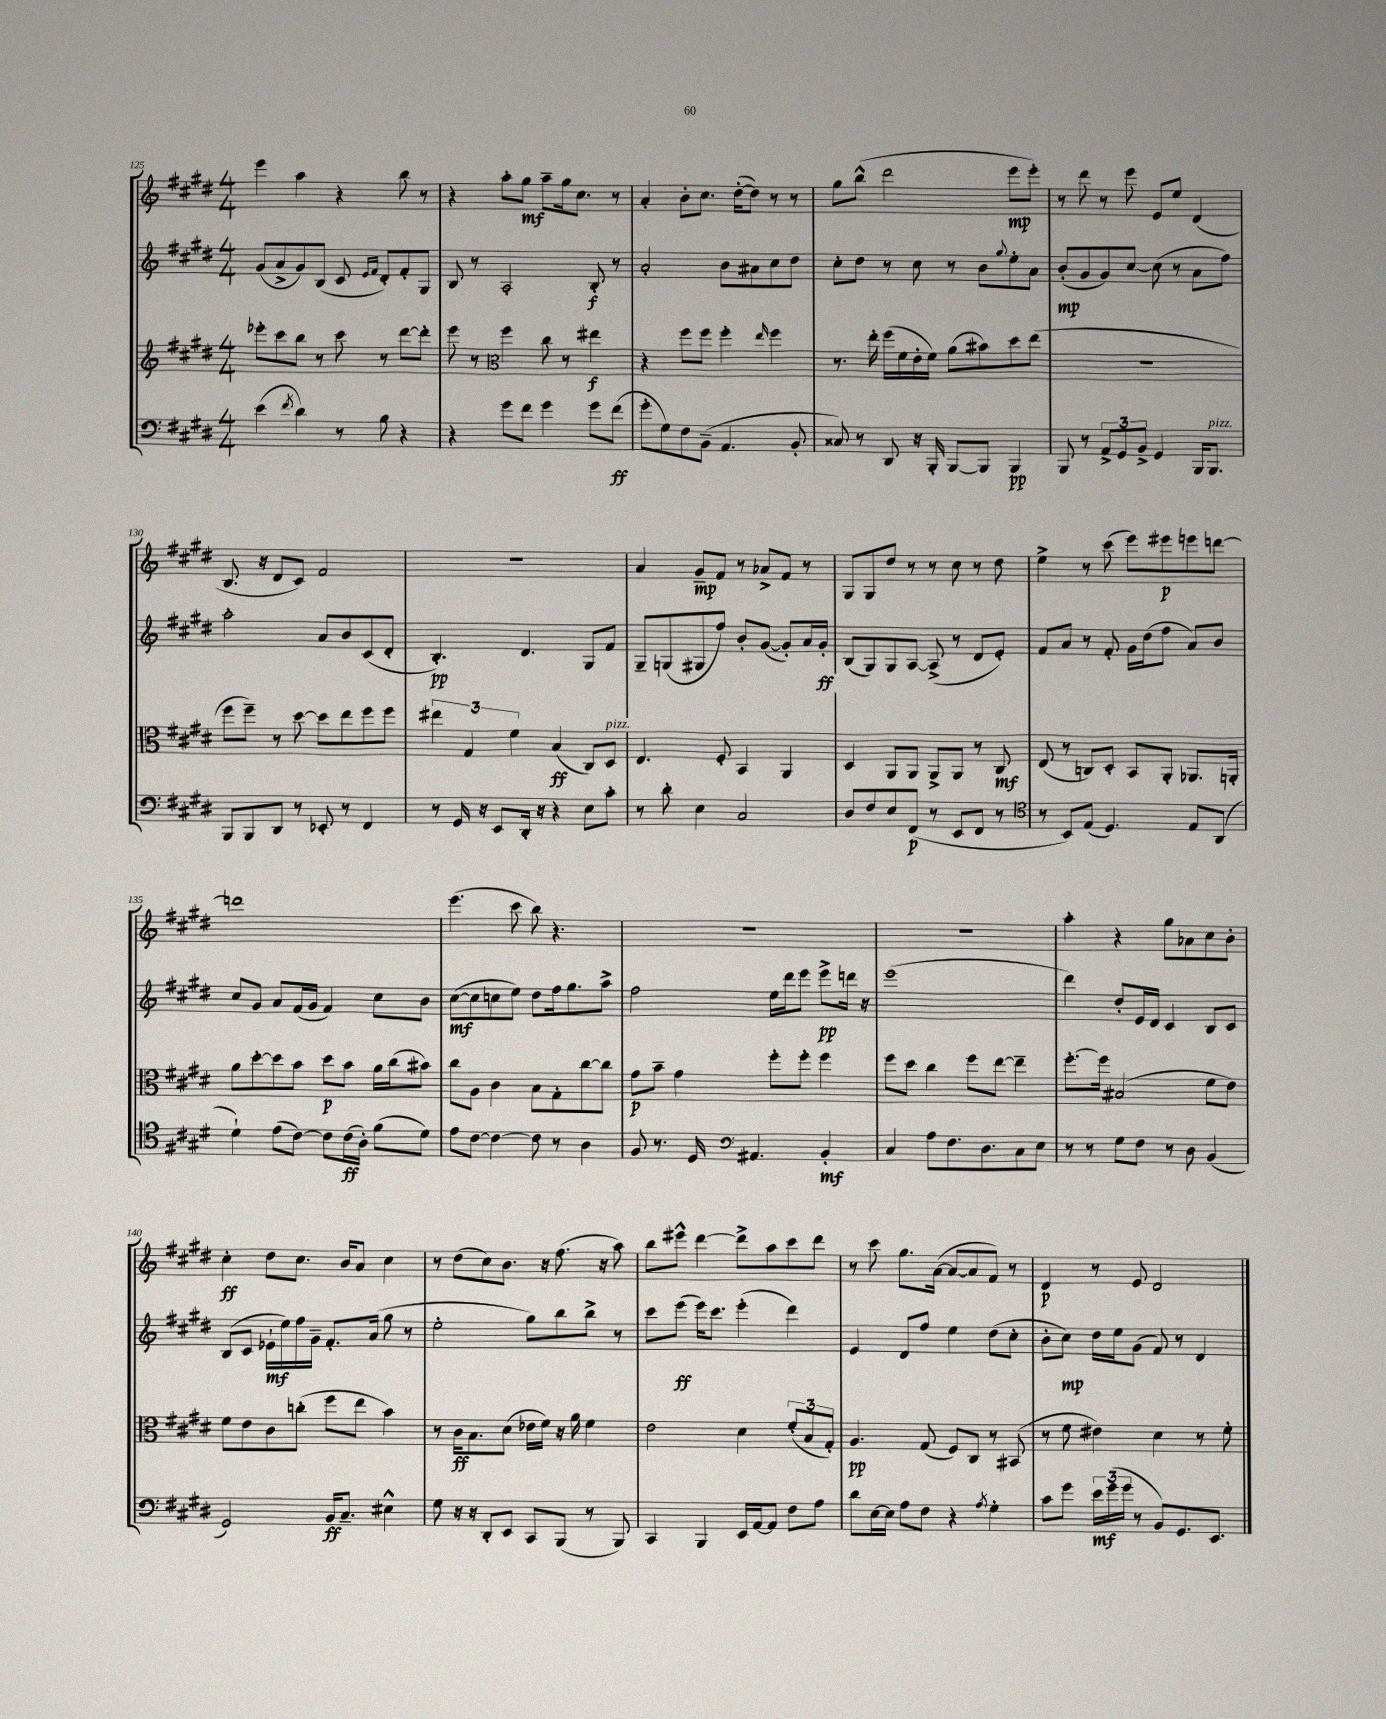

**kern	**kern	**kern	**kern
*staff4	*staff3	*staff2	*staff1
*clefF4	*clefG2	*clefG2	*clefG2
*k[f#c#g#d#]	*k[f#c#g#d#]	*k[f#c#g#d#]	*k[f#c#g#d#]
*M4/4	*M4/4	*M4/4	*M4/4
(4e	8eee-'	(8g#	4eee
.	8ccc#	8a^	.
8qf#	.	.	.
4d#)	8bb	8g#)	4aa
.	8r	(8B	.
8r	8ccc#	8c#	4r
.	.	16qqe	.
.	.	16qqf#	.
8B	8r	8d#')	.
4r	[8ddd#	8f#'	8bb
.	8ddd#']	8G#	8r
=	=	=	=
4r	8eee	8B	4r
.	8r	8r	.
*	*clefC3	*	*
8g#	4ff#	2A'	8aa'
8f#	.	.	8gg#
4g#	8cc#	.	8aa~
.	8r	.	16gg#
.	.	.	8.cc#
8g#	4ee#	8B'	.
(8f#	.	8r	8r
=	=	=	=
8g#'	4r	2a'	4a'
8G#)	.	.	.
8F#	8ff#	.	8b'
(8BB~	8ff#	.	8.cc#
4.AA	4ff#'	8b	.
.	.	.	([16dd#'
.	.	8a#	8dd#])
.	16qqee	.	.
.	4ff#	8cc#	8r
8BB'	.	8dd#	8r
=	=	=	=
8C##)	8.r	8cc#'	8gg#
8r	.	8dd#	(8bb^^
.	16ee'	.	.
8DD#	(16ff#	8r	2ddd#
.	16f#	.	.
16r	16e'	8cc#	.
16BBB'	16f#)	.	.
[8BBB	(8a	8r	.
8BBB]	8b#)	8b	.
.	.	8qqgg#	.
4BBB	8dd#	8ee'	8eee
.	(8ee	8a	8eee')
=	=	=	=
8BBB	1r	(8b'	8r
8r	.	8g#	8ddd#
12AA^	.	8g#)	8r
12GG#	.	.	.
.	.	[8cc#	8eee
12BB^	.	.	.
4GG#	.	(8cc#]	8e
.	.	8r	8ee
16BBB	.	8a	(4d#
8.BBB	.	.	.
.	.	8ff#)	.
=	=	=	=
8BBB	8ff#	2aa'	8.B
8BBB	8ff#~)	.	.
.	.	.	16r
8DD#	8r	.	8d#
8r	[8dd#	.	8c#)
8EE-'	8dd#]	8a	2f#
8r	8ee	8b	.
4FF#	8ff#	(8c#	.
.	8ff#	8d#'	.
=	=	=	=
8r	6ee#	4.B')	1r
16GG#	.	.	.
.	6G#	.	.
16r	.	.	.
8EE	.	.	.
.	6f#	.	.
16DD#'	.	4.d#	.
16r	.	.	.
4r	(4B	.	.
8E	8C#)	8G#	.
8c#'	8D#	8f#	.
=	=	=	=
8r	4.E	8G#~	4a
8d#'	.	(8G	.
4E	.	8G#	8g#~
.	8F#'	8ff#)	8f#
2C#	4BB	8b'	8r
.	.	([8g#	8a-^
.	4AA	8g#'])	8f#
.	.	16a	8r
.	.	16g#'	.
=	=	=	=
8D#	4D#	(8B	8G#
8F#	.	8G#)	8G#
8E	8AA	8G#	8dd#
(8FF#	8AA	[8A	8r
8r	8AA^	(8A^]	8r
8EE	8AA	8r	8cc#
8FF#	8r	8d#	8r
8r	8C#	8e')	8dd#
=	=	=	=
*clefC4	*	*	*
8r	(8E	8f#	4ee^
8BB)	8r	8a	.
(8E	8C)	8r	8r
4.D#)	8D#'	8f#'	(8ccc#
.	8BB	16g#	8eee)
.	.	(16dd#	.
.	8AA'	8ff#	8eee#
8E	8.AA-	8a)	8eee
(8AA	.	8b	[8ddd
.	16AA'	.	.
=	=	=	=
4d#`)	8a	8cc#	1ddd]
.	[8dd#'	8g#	.
(8e	8dd#]	8a	.
[8c#)	8b	(16f#	.
.	.	16g#	.
8c#]	8dd#	4f#)	.
(16c#	8b	.	.
16A')	.	.	.
(8f#	16a	8cc#	.
.	(16cc#	.	.
8d#)	8b#)	8b	.
=	=	=	=
8e	8cc#	([8cc#	(4.eee
[8c#	8A	8cc#]	.
4c#_	4c#	8cc	.
.	.	8ee)	8ccc#
8c#]	8B	8dd#	8bb)
8r	8G#'	16ff#	4.r
.	.	8.gg#	.
4A	[8cc#	.	.
.	8cc#]	8aa^	.
=	=	=	=
8F#	8g#	2ff#	1r
8.r	8b~	.	.
.	4g#	.	.
16D#	.	.	.
*clefF4	*	*	*
4.AA#	.	.	.
.	8ff#'	16ee	.
.	.	16ddd#	.
.	8ff#'	8eee	.
4BB'	4ff#	8eee^	.
.	.	16ddd	.
.	.	16r	.
=	=	=	=
4C#	8ff#	(1eee	1r
.	8dd#	.	.
8A	4cc#	.	.
8.F#	.	.	.
.	8ff#	.	.
8.D#	.	.	.
.	[8ee	.	.
8C#	4ee~]	.	.
8E	.	.	.
=	=	=	=
8r	[8.ff#'	4ddd#)	4aa'
8r	.	.	.
.	16ff#]	.	.
8G#	(2B#	8dd#'	4r
8F#	.	16e	.
.	.	16d#	.
8r	.	4c#	8gg#
8D#	.	.	8a-
(4BB	8f#	8B	8cc#
.	8e)	8c#	8b'
=	=	=	=
2GG#)	8f#	(8B	4cc#'
.	8e	8c#	.
.	8c#	16e-`	8dd#
.	.	16ee)	.
.	(8cc'	16ff#	8.cc#
.	.	16g#~	.
16BB	8ff#	8.f#'	.
8.C#~	.	.	16b
.	8ee	.	8a
.	.	(16a	.
4E#^^	4b)	8gg#	4cc#
.	.	8r	.
=	=	=	=
8G#	8r	2ee'	8r
16r	16c#	.	(8dd#
16r	8.B	.	.
8DD#'	.	.	8cc#)
8EE	(8d#	.	8.b
8CC#	16e-	8gg#)	.
.	16f#)	.	16r
(8BBB	16r	8bb	(8.ff#
.	16a	.	.
8r	4f#	8bb^	.
.	.	.	16r
8BBB)	.	8r	8aa)
=	=	=	=
4CC#	2e	8ccc#	8bb
.	.	(8eee	8eee#^^
4BBB	.	16eee)	[4ddd#
.	.	8.ccc#	.
16EE	4d#	(4eee'	8ddd#^]
[16AA	.	.	.
8AA]	.	.	8aa
8F#	(12f#'	4ddd#)	8ccc#
.	12B	.	.
8A	.	.	8ddd#
.	12G#')	.	.
=	=	=	=
8d#	4.A	4e	8r
[16E	.	.	8ccc#
16E]	.	.	.
8A	.	8d#	8.gg#
8F#	(8G#	8ff#	.
.	.	.	([16a
4r	8F#)	4ee	8a_
.	8C#	.	8a]
8qA	.	.	.
4G#'	8r	(8dd#	8f#)
.	(8BB#	8cc#'	8r
=	=	=	=
8c#	8r	8b'	4d#
8g#	8f#	8cc#)	.
24e	4e#)	16dd#	8r
(24g#	.	.	.
.	.	16ee	.
24g#	.	.	.
8r	.	(8g#	8e
8BB)	4d#	8f#)	2d#
8.GG#	.	8r	.
.	8r	4d#	.
8.EE	.	.	.
.	8f#'	.	.
==	==	==	==
*-	*-	*-	*-
